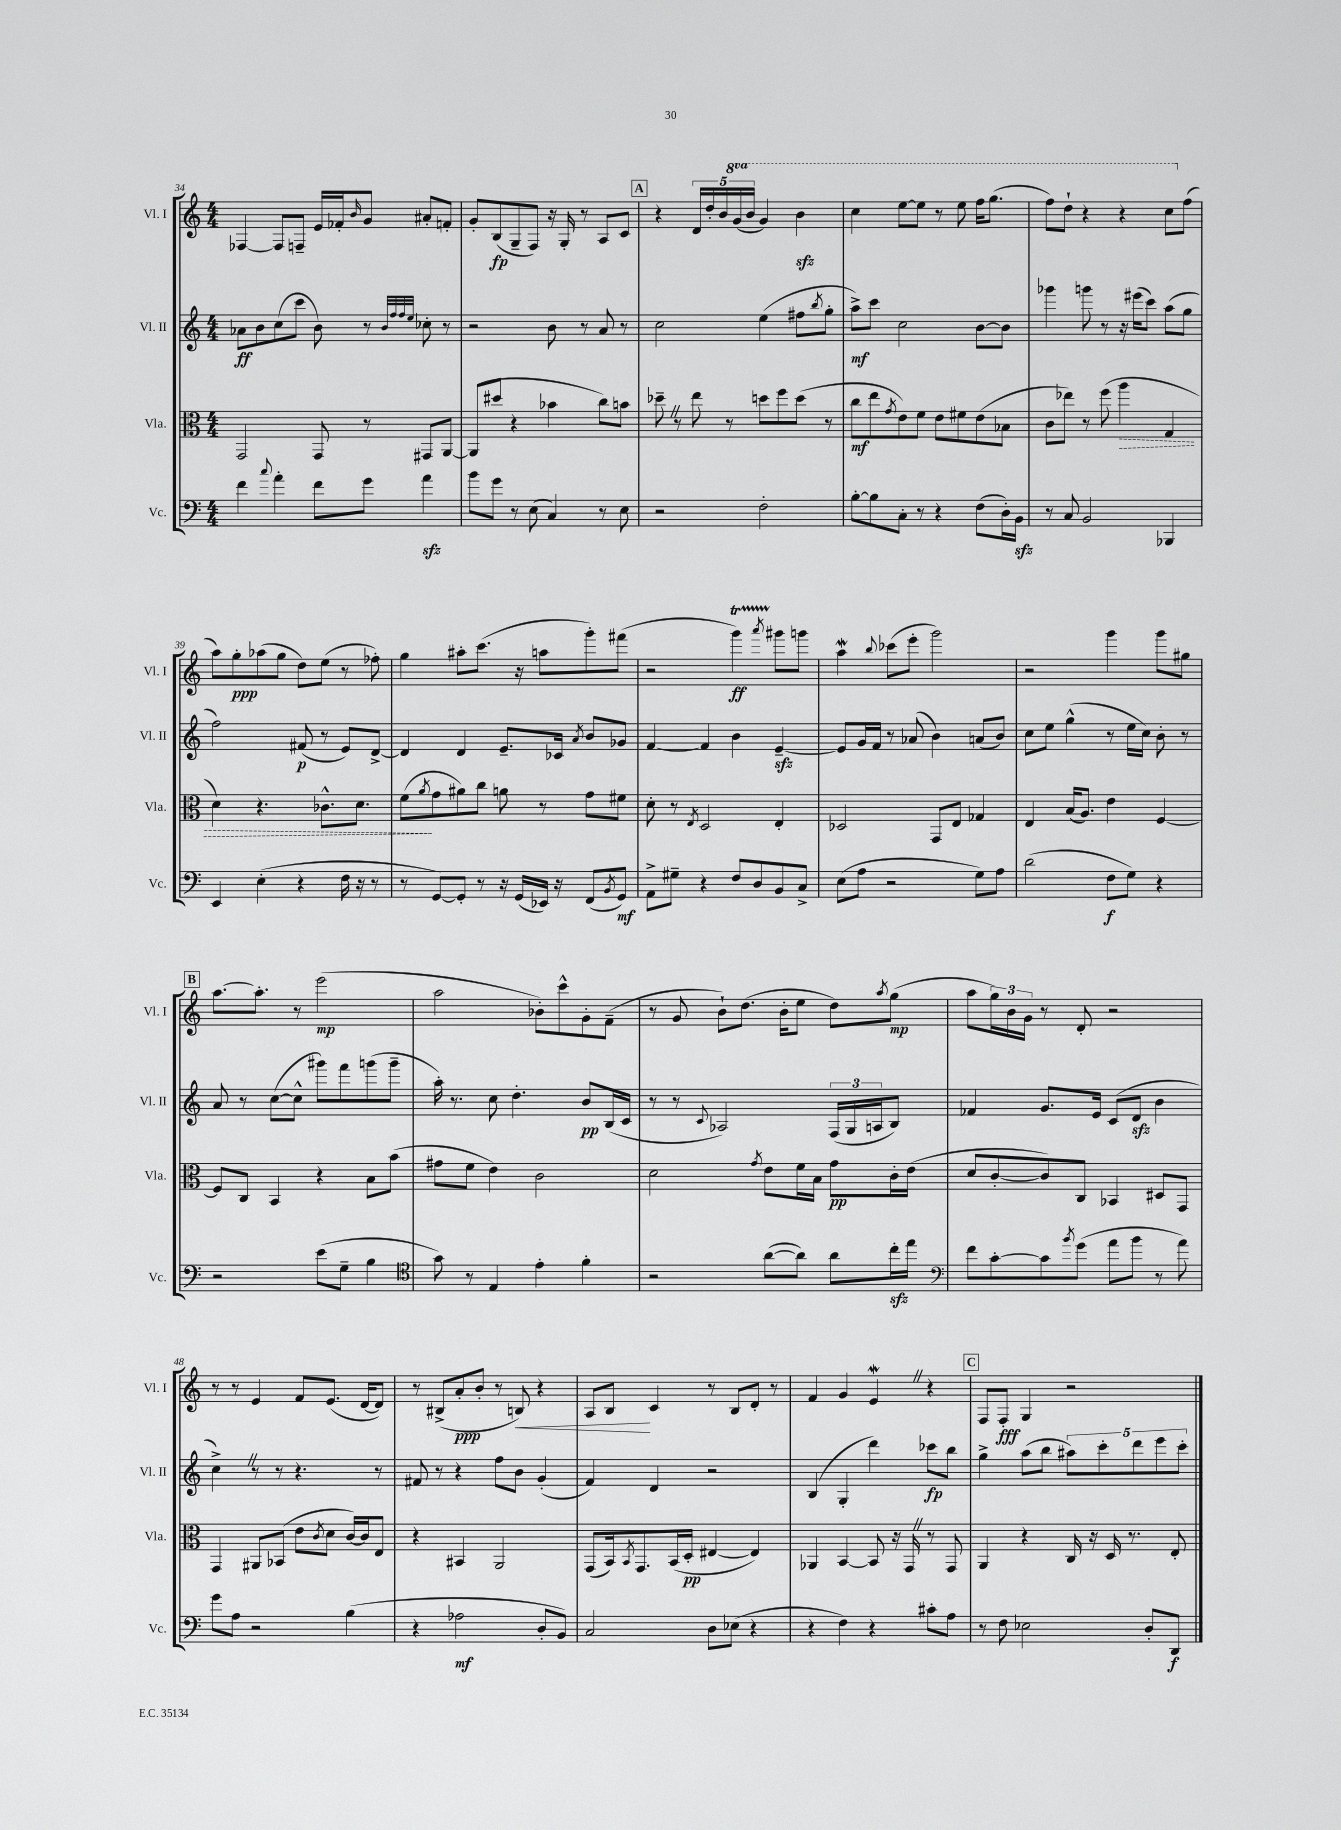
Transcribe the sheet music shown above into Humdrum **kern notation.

**kern	**kern	**kern	**kern
*staff4	*staff3	*staff2	*staff1
*clefF4	*clefC3	*clefG2	*clefG2
*k[]	*k[]	*k[]	*k[]
*M4/4	*M4/4	*M4/4	*M4/4
4f	2GG	8a-	[4F-
.	.	8b	.
8qqcc	.	.	.
4a'	.	(8cc	8F-]
.	.	8ccc	8F~
8f	8GG	8b)	16e
.	.	.	16f-'
.	.	.	16qqb
8g	8r	8r	8g
.	.	32qqb	.
.	.	32qqff	.
.	.	32qqff	.
.	.	32qqee	.
4a	8GG#	8cc-'	8a#'
.	[8AA	8r	8f'
=	=	=	=
8b	(8AA]	2r	8g'
8g	8dd#	.	(8B
8r	4r	.	8G~
(8E	.	.	8F)
4C)	4b-	8b	16r
.	.	.	16G'
.	.	8r	8r
8r	8cc)	8a	8A
8E	8b	8r	8c
=	=	=	=
2r	8dd-~	2cc	4r
.	8r	.	.
.	8ee	.	20d
.	.	.	20dd'
.	.	.	20b
.	8r	.	.
.	.	.	(20gg
.	.	.	20bb
2F'	8dd	(4ee	4gg)
.	8ff	.	.
.	(8dd	8ff#	4bb
.	.	8qbb	.
.	8r	8gg'	.
=	=	=	=
[8B'	8cc	8aa^)	4ccc
8B]	8ee	8ccc	.
.	8qg	.	.
8C'	8e)	2cc	[8eee
8r	8f	.	8eee]
4r	8e	.	8r
.	8f#	.	8eee
(8F	(8e	[8b	16fff
.	.	.	(8.ggg
16D')	8B-	8b]	.
16BB	.	.	.
=	=	=	=
8r	8c	4ggg-	8fff)
8C	8ee-)	.	8ddd`
2BB	8r	8ggg	4r
.	(8ff	8r	.
.	4aa	16r	4r
.	.	(16eee#	.
.	.	8ccc)	.
4BBB-	4G	(8aa	8ccc
.	.	8gg	(8ff
=	=	=	=
4EE	4d)	2ff)	8aa)
.	.	.	8gg'
(4E'	4.r	.	(8aa-
.	.	.	8gg
4r	.	(8f#	8dd)
.	8.c-^^	8r	(8ee
16F	.	8e)	8r
16r	8.d	.	.
8r	.	[8d^	8ff-')
=	=	=	=
8r	(8f	4d]	4gg
.	8qa	.	.
[8GG)	8g	.	.
8GG']	8a#)	4d	8aa#'
8r	8cc	.	(8.ccc
16r	8a	8.e~	.
(16GG	.	.	16r
16EE-)	8r	.	8aa
16r	.	16c-	.
.	.	8qa	.
(8FF	8g	8b	8ggg')
8qBB	.	.	.
8GG)	8f#	8g-	(8fff#
=	=	=	=
8AA^	8d'	[4f	2r
8G#~	8r	.	.
.	8qE	.	.
4r	2D	4f]	.
8F	.	4b	4ggg)
8D	.	.	.
.	.	.	8qaaa
8BB	4E'	[4e~	8ggg#
8C^	.	.	8ggg
=	=	=	=
(8E	2D-	8e]	4aa
8A	.	16g	.
.	.	16f	.
.	.	.	8qqbb
2r	.	8r	(8ccc-
.	.	(8a-	8eee'
.	8GG	4b)	2ggg)
.	8E	.	.
8G)	4G-	(8a	.
8A	.	8b)	.
=	=	=	=
(2d	4E	8cc	2r
.	.	8ee	.
.	(16B	(4gg^^	.
.	8.A)	.	.
8F	4e	8r	4ggg
8G)	.	16ee	.
.	.	16cc)	.
4r	[4F	8b'	8ggg
.	.	8r	8gg#
=	=	=	=
2r	8F]	8a	[8.aa
.	8C	8r	.
.	.	.	8.aa']
.	4BB	([8cc	.
.	.	8cc^^]	8r
(8e	4r	8ggg#)	(2eee
8G~	.	8fff	.
4B	8B	(8ggg	.
.	(8b	8ggg~	.
=	=	=	=
*clefC4	*	*	*
8g)	8g#	16aa')	2aa
.	.	8.r	.
8r	8f	.	.
4E	4e)	8cc	.
.	.	4.dd'	.
4e'	2c	.	8b-')
.	.	.	8ccc^^
4f'	.	8b	8g'
.	.	(16B	(8f~
.	.	16c	.
=	=	=	=
2r	2d	8r	8r
.	.	8r	8g
.	.	8qqc	.
.	.	2A-)	8b`)
.	.	.	(8.dd
.	8qg	.	.
([8a	8e	.	.
.	.	.	16b'
8a])	16f	.	8ee
.	16B	.	.
8a	8g	(24F	8dd)
.	.	24G	.
.	.	24A	.
.	.	.	8qaa
16cc'	16c'	8B)	(8gg
16ee	(16e	.	.
=	=	=	=
*clefF4	*	*	*
8f	8d	4f-	8aa
[8c'	[8c'	.	24gg)
.	.	.	24b
.	.	.	24g
8c]	8c])	8.g	8r
8qb	.	.	.
(8g	8C	.	8d'
.	.	16e	.
8a	4BB-	(8c	2r
8b	.	8d	.
8r	8D#	4b	.
8a)	8GG	.	.
=	=	=	=
8g	4GG	4cc^)	8r
8A	.	.	8r
2r	8AA#	8r	4e
.	(8BB-	8r	.
.	8e	4.r	8f
.	8qc	.	.
.	8d	.	(8.e
(4B	[16c)	.	.
.	16c]	.	[16d
.	8E	8r	8d])
=	=	=	=
4r	4r	8f#	8r
.	.	8r	(8B#^
2A-	4BB#	4r	8a'
.	.	.	8b'
.	2AA	8ff	8r
.	.	8b	8B)
8D'	.	(4g'	4r
8BB)	.	.	.
=	=	=	=
2C	(8GG	4f)	8A
.	16BB)	.	8B
.	8qBB	.	.
.	8.GG	.	.
.	.	4d	4c
.	(16BB	.	.
.	16D'	.	.
8D	[4E#	2r	8r
(8E-	.	.	8B
4r	4E#])	.	8d'
.	.	.	8r
=	=	=	=
4r	4AA-	(4B	4f
4F)	[4BB	4G'	4g
4r	8BB]	4ddd)	4e
.	16r	.	.
.	16GG	.	.
8c#'	8r	8ccc-	4r
8A	8GG	8bb	.
=	=	=	=
8r	4AA	4gg^	8F
8F	.	.	8F'
2E-	4r	(8aa	4G
.	.	8bb	.
.	16C	10aa#)	2r
.	16r	.	.
.	.	10ccc'	.
.	16D	.	.
.	8.r	.	.
.	.	10ddd	.
8D'	.	.	.
.	.	10eee	.
8DD	8E'	.	.
.	.	10ccc'	.
==	==	==	==
*-	*-	*-	*-
